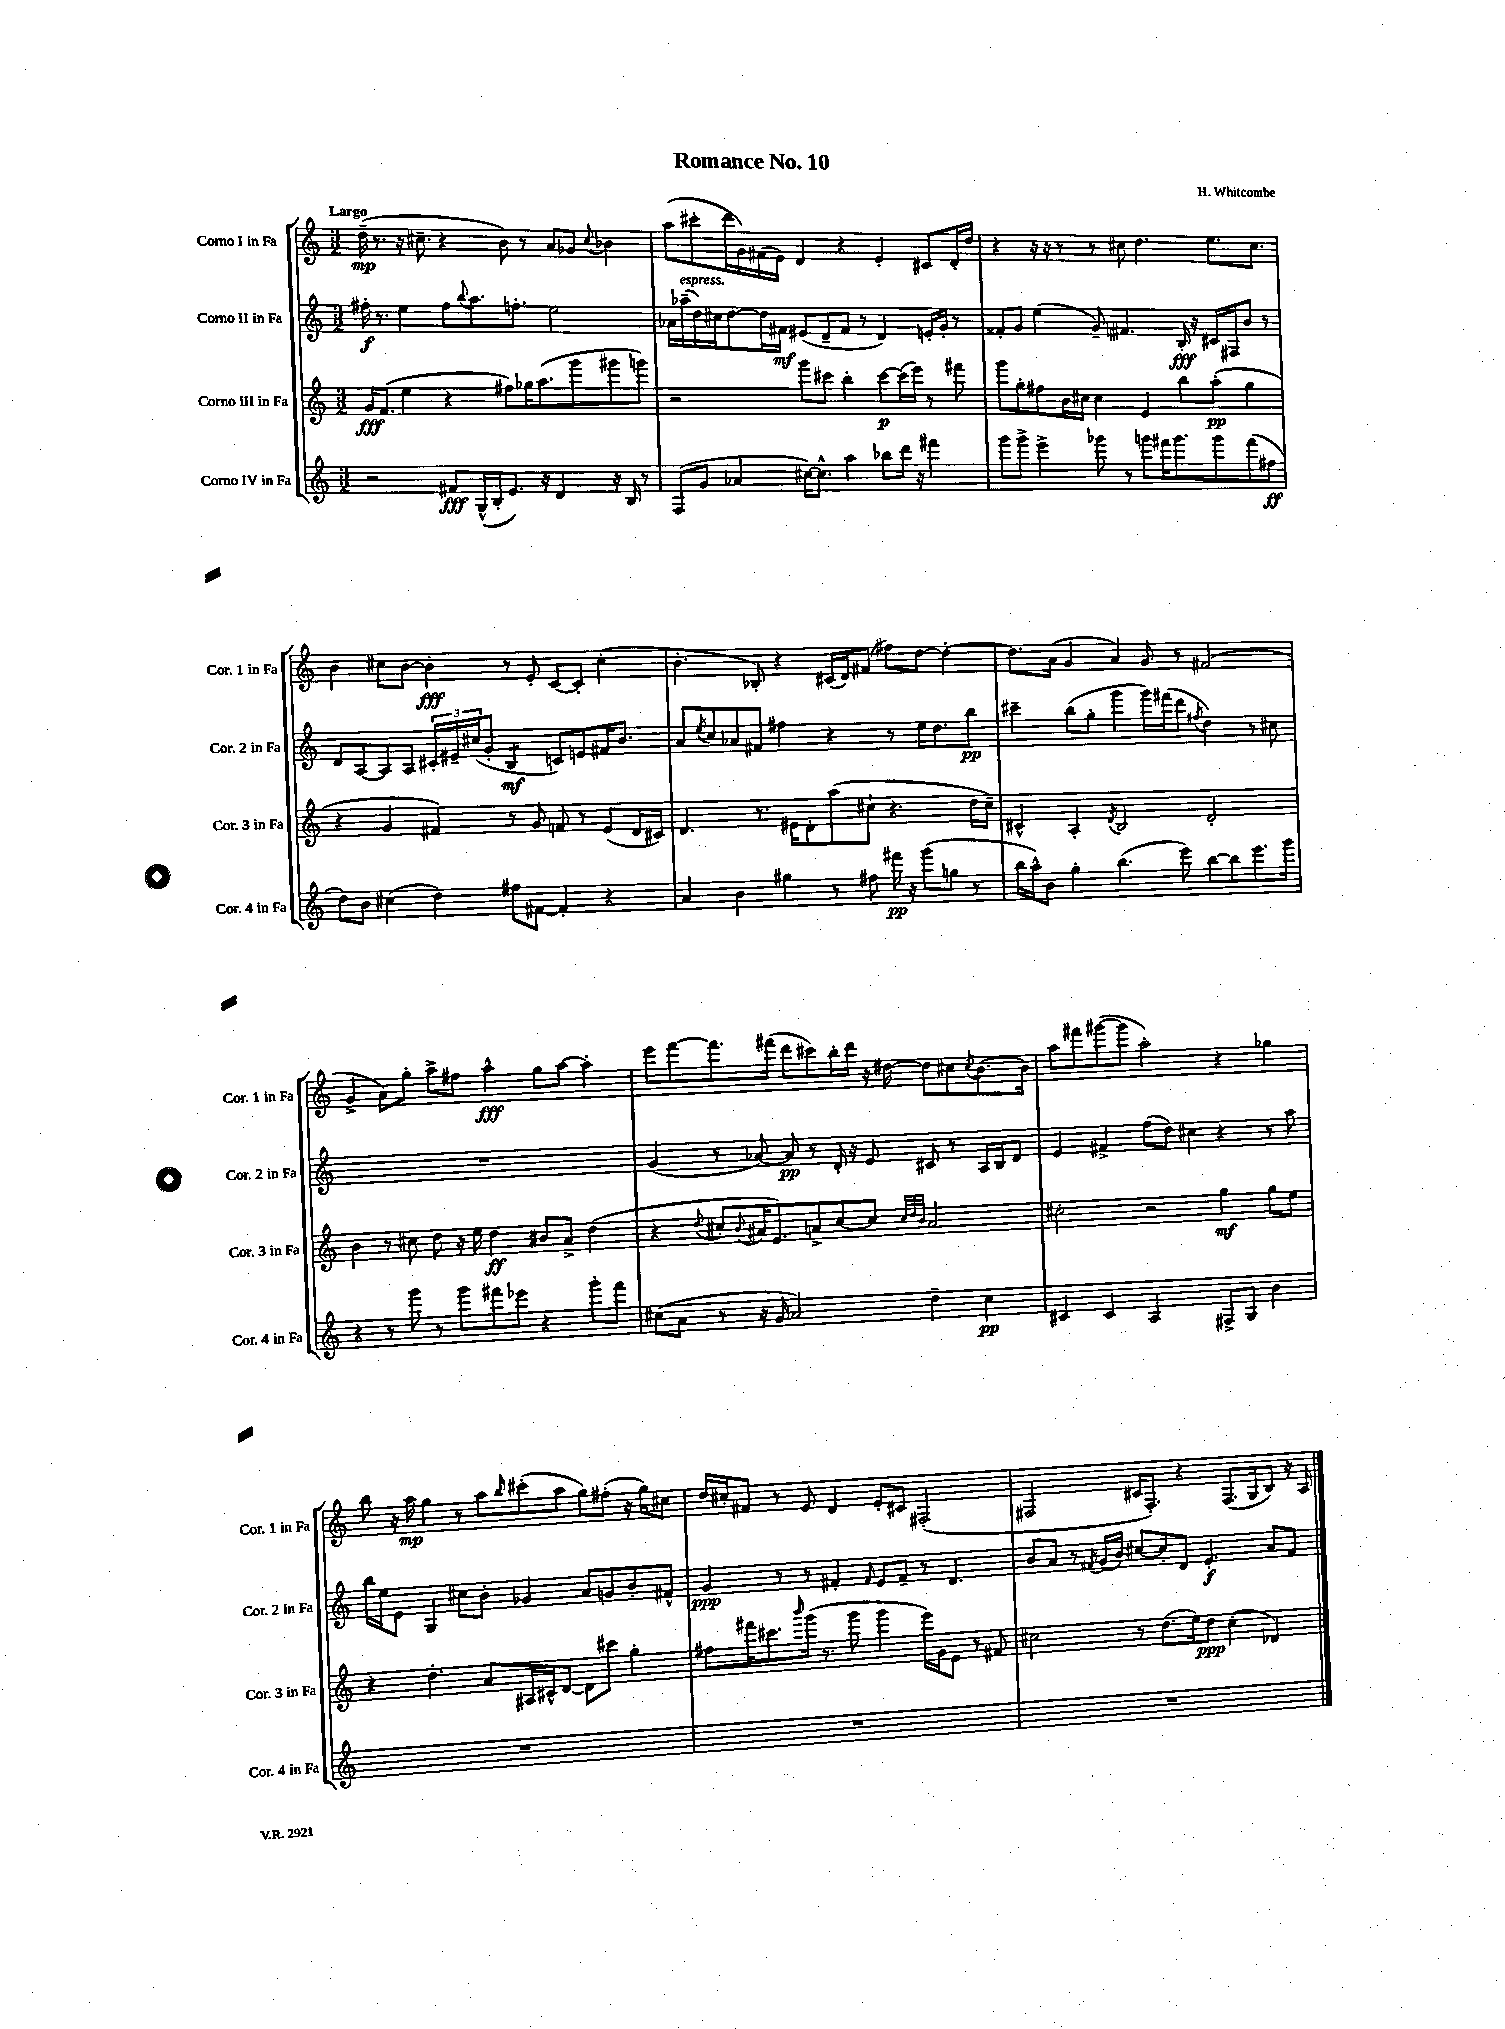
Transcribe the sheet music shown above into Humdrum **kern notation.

**kern	**dynam	**kern	**dynam	**kern	**dynam	**kern	**dynam
*part4	*part4	*part3	*part3	*part2	*part2	*part1	*part1
*staff4	*staff4	*staff3	*staff3	*staff2	*staff2	*staff1	*staff1
*I"Corno IV in Fa	*	*I"Corno III in Fa	*	*I"Corno II in Fa	*	*I"Corno I in Fa	*
*I'Cor. 4 in Fa	*	*I'Cor. 3 in Fa	*	*I'Cor. 2 in Fa	*	*I'Cor. 1 in Fa	*
*clefG2	*	*clefG2	*	*clefG2	*	*clefG2	*
*k[]	*	*k[]	*	*k[]	*	*k[]	*
*M3/2	*	*M3/2	*	*M3/2	*	*M3/2	*
=1	=1	=1	=1	=1	=1	=1	=1
!	!	!	!	!	!	!LO:TX:a:B:t=Largo	!
2r	.	16g/KL	fff	16ff#X'\	f	(16dd~\	mp
.	.	(8.f/J	.	8.r	.	8.r	.
.	.	4ee\	.	4ee\	.	16r	.
.	.	.	.	.	.	8.cc#X~\	.
8f#X/L	fff	4r	.	8ff#\L	.	4r	.
.	.	.	.	8qqbb/	.	.	.
(16G^^/L	.	.	.	8.aa\	.	.	.
16B'/J	.	.	.	.	.	.	.
8.e/J)	.	8ff#X\L)	.	.	.	8b\)	.
.	.	.	.	8.ffn'\J	.	.	.
.	.	16gg-X\K	.	.	.	8r	.
16r	.	(8.aa\	.	.	.	.	.
4d/	.	.	.	2ee\	.	8a/L	.
.	.	8ggg\	.	.	.	8g-X/J	.
.	.	.	.	.	.	8qqcc#/	.
16r	.	8ggg#X\	.	.	.	4b-X\	.
16B/	.	.	.	.	.	.	.
8r	.	8gggn\J)	.	.	.	.	.
=2	=2	=2	=2	=2	=2	=2	=2
(8F/L	.	2r	.	16a-X\LL	.	(8aa\L	.
!	!	!	!	!LO:TX:a:i:t=espress.	!	!	!
.	.	.	.	(16aa-X~\	.	.	.
8g/J	.	.	.	16dd\)	.	8ccc#X'\	.
.	.	.	.	16cc#X\J	.	.	.
4a-X/	.	.	.	[8dd\	.	16ddd\L	.
.	.	.	.	.	.	16g\)	.
.	.	.	.	16dd\L]	.	(16f#X\	.
.	.	.	.	16f#X\JJ	mf	16e\JJ)	.
[16cc#X\KL)	.	8ggg\L	.	(8e#X/L	.	4d/	.
8.cc#^^\J]	.	.	.	.	.	.	.
.	.	8ccc#X\J	.	8d~/	.	.	.
4aa\	.	4bb'\	.	8f#/J	.	4r	.
.	.	.	.	8r	.	.	.
8bb-X\L	.	[8ccc#\L	p	4d/)	.	4e'/	.
16ddd\Jk	.	(16ccc#\L]	.	.	.	.	.
16r	.	16eee\JJ)	.	.	.	.	.
4fff#X\	.	8r	.	16en'/LL	.	8c#X/L	.
.	.	.	.	16g'/JJ	.	.	.
.	.	8fff#X\	.	8r	.	16d'/L	.
.	.	.	.	.	.	16dd/JJ	.
=3	=3	=3	=3	=3	=3	=3	=3
8ggg\L	.	8ggg\L	.	8f##X'/L	.	4r	.
8ggg^\J	.	8gg'\	.	8g/J	.	.	.
4eee^\	.	8ff#X\	.	(4ee\	.	16r	.
.	.	.	.	.	.	16r	.
.	.	16b\L	.	.	.	8r	.
.	.	16cc#X\JJ	.	.	.	.	.
8ggg-X\	.	4cc#\	.	8g~/)	.	8r	.
8r	.	.	.	4.f#X/	.	8cc#X\	.
8gggn\L	.	4e/	.	.	.	4.dd\	.
16fff#X\K	.	.	.	.	.	.	.
8.ggg\	.	.	.	.	.	.	.
.	.	8bb\L	.	16B'/	fff	.	.
.	.	.	.	16r	.	.	.
8ggg\	.	(8aa'\J	pp	16c#X/LL	.	8.ee\L	.
.	.	.	.	16F#X/J	.	.	.
(8fff#\	.	4gg\	.	8b/J	.	.	.
.	.	.	.	.	.	8.cc#\J	.
8ff#X\J	ff	.	.	8r	.	.	.
!!LO:LB:g=z
=4	=4	=4	=4	=4	=4	=4	=4
8dd\L)	.	4r	.	8d/L	.	4b\	.
8b\J	.	.	.	[8A/	.	.	.
(4cc#X\	.	4g/	.	8A/]	.	8cc#X\L	.
.	.	.	.	8A/J	.	[8b\J	.
4dd\)	.	4f#X/)	.	24c#X'/LL	.	4b'\]	fff
.	.	.	.	24e#X~/	.	.	.
.	.	.	.	(24cc#X/J	.	.	.
.	.	.	.	8g'/J	.	.	.
*	*	*	*	*tremolo	*	*	*
8ff#X\L	.	8r	.	8B/L	mf	8r	.
[8f#X\J	.	8g/	.	8B/J	.	8e'/	.
*	*	*	*	*Xtremolo	*	*	*
4f#'/]	.	8fn/	.	8cn/L)	.	[8c/L	.
.	.	8r	.	8en/	.	8c'/J]	.
4r	.	(8e/L	.	16f#X/K	.	(4cc#'\	.
.	.	.	.	8.b/J	.	.	.
.	.	16d/L	.	.	.	.	.
.	.	16c#X/JJ)	.	.	.	.	.
=5	=5	=5	=5	=5	=5	=5	=5
4a/	.	4.d/	.	8a/L	.	4.b'\	.
.	.	.	.	8qee/	.	.	.
.	.	.	.	8cc/	.	.	.
4b\	.	.	.	8a-X/	.	.	.
.	.	8.r	.	8f#X/J	.	8B-X'/)	.
4gg#X\	.	.	.	4ff#X\	.	4r	.
.	.	16e#X\KL	.	.	.	.	.
.	.	8d'\	.	.	.	.	.
8r	.	(8aa\	.	4r	.	(16c#X/LL	.
.	.	.	.	.	.	16d/J)	.
8ff#X\	.	8cc#X`\J	.	.	.	(8f#X/J	.
16fff#X\	pp	4.r	.	8r	.	8ff#X\L)	.
16r	.	.	.	.	.	.	.
(8ggg\L	.	.	.	16ee\KL	.	[8dd\J	.
.	.	.	.	8.dd\	.	.	.
8ggn\J	.	.	.	.	.	4dd'\_	.
8r	.	16dd\LL	.	8bb\J	pp	.	.
.	.	16cc#~\JJ)	.	.	.	.	.
=6	=6	=6	=6	=6	=6	=6	=6
16bb\LL	.	4c#X^^/	.	4ccc#X~\	.	8.dd\L]	.
16aa^^\J)	.	.	.	.	.	.	.
8b\J	.	.	.	.	.	.	.
.	.	.	.	.	.	(16a\Jk	.
4gg'\	.	4A'/	.	(8bb\L	.	4g/	.
.	.	.	.	8gg'\J	.	.	.
.	.	8qd/	.	.	.	.	.
(4.bb\	.	2B/	.	4ggg\	.	4a/)	.
.	.	.	.	16ggg\LL)	.	8g/	.
.	.	.	.	(16fff#X\J	.	.	.
8eee\)	.	.	.	8ddd\J	.	8r	.
.	.	.	.	8qff#X/	.	.	.
[8bb\L	.	2d'/	.	4dd\)	.	(2f#X/	.
8bb\]	.	.	.	.	.	.	.
8.eee\	.	.	.	8r	.	.	.
.	.	.	.	8cc#X\	.	.	.
16ggg\Jk	.	.	.	.	.	.	.
!!LO:LB:g=z
=7	=7	=7	=7	=7	=7	=7	=7
4r	.	4b\	.	1.r	.	4g^/	.
8r	.	8r	.	.	.	8a\L)	.
8ggg\	.	8cc#X\	.	.	.	8gg'\J	.
8r	.	8dd\	.	.	.	8aa^\L	.
8ggg\L	.	16r	.	.	.	8ff#X\J	.
.	.	16ee\	.	.	.	.	.
8fff#X\	.	4dd\	ff	.	.	4aa^^\	fff
8eee-X\J	.	.	.	.	.	.	.
4r	.	8b#X/L	.	.	.	8gg\L	.
.	.	8a^/J	.	.	.	[8aa\J	.
8ggg'\L	.	(4dd\	.	.	.	4aa'\]	.
8fff#\J	.	.	.	.	.	.	.
=8	=8	=8	=8	=8	=8	=8	=8
(8cc#X\L	.	4r	.	(4g/	.	8eee\L	.
8a\J	.	.	.	.	.	[8fff\	.
.	.	8qqdd/	.	.	.	.	.
8r	.	8cc#X'/L	.	8r	.	8.fff\]	.
.	.	8qqb/	.	.	.	.	.
16r	.	16a#X/K	.	[8a-X/)	.	.	.
16g/	.	8.e/)	.	.	.	(16fff#X\Jk	.
2a/)	.	.	.	8a-/]	pp	8ddd\L	.
.	.	8an^/	.	8r	.	8ccc#X\)	.
.	.	[8cc#/	.	16d'/	.	16bb'\L	.
.	.	.	.	16r	.	16ddd\JJ	.
.	.	8cc#/J]	.	8e/	.	16r	.
.	.	.	.	.	.	[16dd#X\	.
.	.	32qqcc#/LLL	.	.	.	.	.
.	.	32qqdd/	.	.	.	.	.
.	.	32qqb/JJJ	.	.	.	.	.
4dd~\	.	2a/	.	8c#X/	.	8dd#\L]	.
.	.	.	.	8r	.	8cc#X\	.
.	.	.	.	.	.	8qcc#/	.
4cc#\	pp	.	.	16A/LL	.	[8.b\	.
.	.	.	.	16B/J	.	.	.
.	.	.	.	8d/J	.	.	.
.	.	.	.	.	.	16b\Jk]	.
=9	=9	=9	=9	=9	=9	=9	=9
4c#X/	.	2cc#X'\	.	4e/	.	8aa\L	.
.	.	.	.	.	.	8fff#X\	.
4c#/	.	.	.	4f#X^/	.	([8ggg#X\	.
.	.	.	.	.	.	8ggg#\J]	.
2A/	.	2r	.	(8ff\L	.	2aa'\)	.
.	.	.	.	8dd\J)	.	.	.
.	.	.	.	4cc#X\	.	.	.
8F#X^/L	.	4gg\	mf	4r	.	4r	.
8G/J	.	.	.	.	.	.	.
4b\	.	8gg\L	.	8r	.	4gg-X\	.
.	.	8ee\J	.	8aa\	.	.	.
!!LO:LB:g=z
=10	=10	=10	=10	=10	=10	=10	=10
1.r	.	4r	.	16bb\LL	.	8bb\	.
.	.	.	.	16ee\J	.	.	.
.	.	.	.	8e\J	.	16r	.
.	.	.	.	.	.	16aa\	mp
.	.	4.dd'\	.	4G/	.	4gg\	.
.	.	.	.	8cc#X\L	.	8r	.
.	.	8a/L	.	8b'\J	.	8aa\L	.
.	.	.	.	.	.	16qqbb/	.
.	.	16A#X/L	.	4g-X/	.	(8ccc#X'\	.
.	.	16c#X^^/J	.	.	.	.	.
.	.	[8d/J	.	.	.	8aa\J	.
.	.	8d\L]	.	8a/L	.	8gg\L)	.
.	.	8ccc#X\J	.	8gn/	.	(8ff#X'\J	.
.	.	4gg'\	.	8b'/	.	16r	.
.	.	.	.	.	.	16gg\KL)	.
.	.	.	.	8f#X^^/J	.	8cc#X\J	.
=11	=11	=11	=11	=11	=11	=11	=11
1.r	.	8ff#X\L	.	4g/	ppp	16dd/LL	.
.	.	.	.	.	.	16cc#X'/J	.
.	.	16fff#X\K	.	.	.	8f#X/J	.
.	.	8.ccc#X\	.	.	.	.	.
.	.	.	.	8r	.	8r	.
.	.	16qqbbb/	.	.	.	.	.
.	.	(16ggg\Jk	.	8r	.	8e/	.
.	.	8.r	.	.	.	.	.
.	.	.	.	4f#X'/	.	4d/	.
.	.	8ggg\	.	.	.	.	.
.	.	.	.	16qqf#/	.	.	.
.	.	4ggg\	.	8e/L	.	8e'/L	.
.	.	.	.	8f#~/J	.	8c#X/J	.
.	.	16eee\LL)	.	8r	.	(2F#X'/	.
.	.	16g\J	.	.	.	.	.
.	.	8e\J	.	4.d/	.	.	.
.	.	8r	.	.	.	.	.
.	.	8f#X/	.	.	.	.	.
=12	=12	=12	=12	=12	=12	=12	=12
1.r	.	2cc#X\	.	8b/L	.	2F#X/	.
.	.	.	.	8a/J	.	.	.
.	.	.	.	8r	.	.	.
.	.	.	.	8qf#X/	.	.	.
.	.	.	.	(16g/LL	.	.	.
.	.	.	.	16b/JJ)	.	.	.
.	.	8r	.	[8cc#X/L	.	16c#X/KL	.
.	.	.	.	.	.	8.F#'/J)	.
.	.	(8.dd\L	.	8cc#'/]	.	.	.
.	.	.	.	8d/J	.	4r	.
.	.	16ee\k)	.	.	.	.	.
.	.	8dd\J	ppp	4.e'/	f	.	.
.	.	(4cc#'\	.	.	.	(8.F#/L	.
.	.	.	.	.	.	16G/k	.
.	.	4d-X/)	.	8a/L	.	8B/J)	.
.	.	.	.	8f#/J	.	16r	.
.	.	.	.	.	.	16A/	.
==	==	==	==	==	==	==	==
*-	*-	*-	*-	*-	*-	*-	*-
